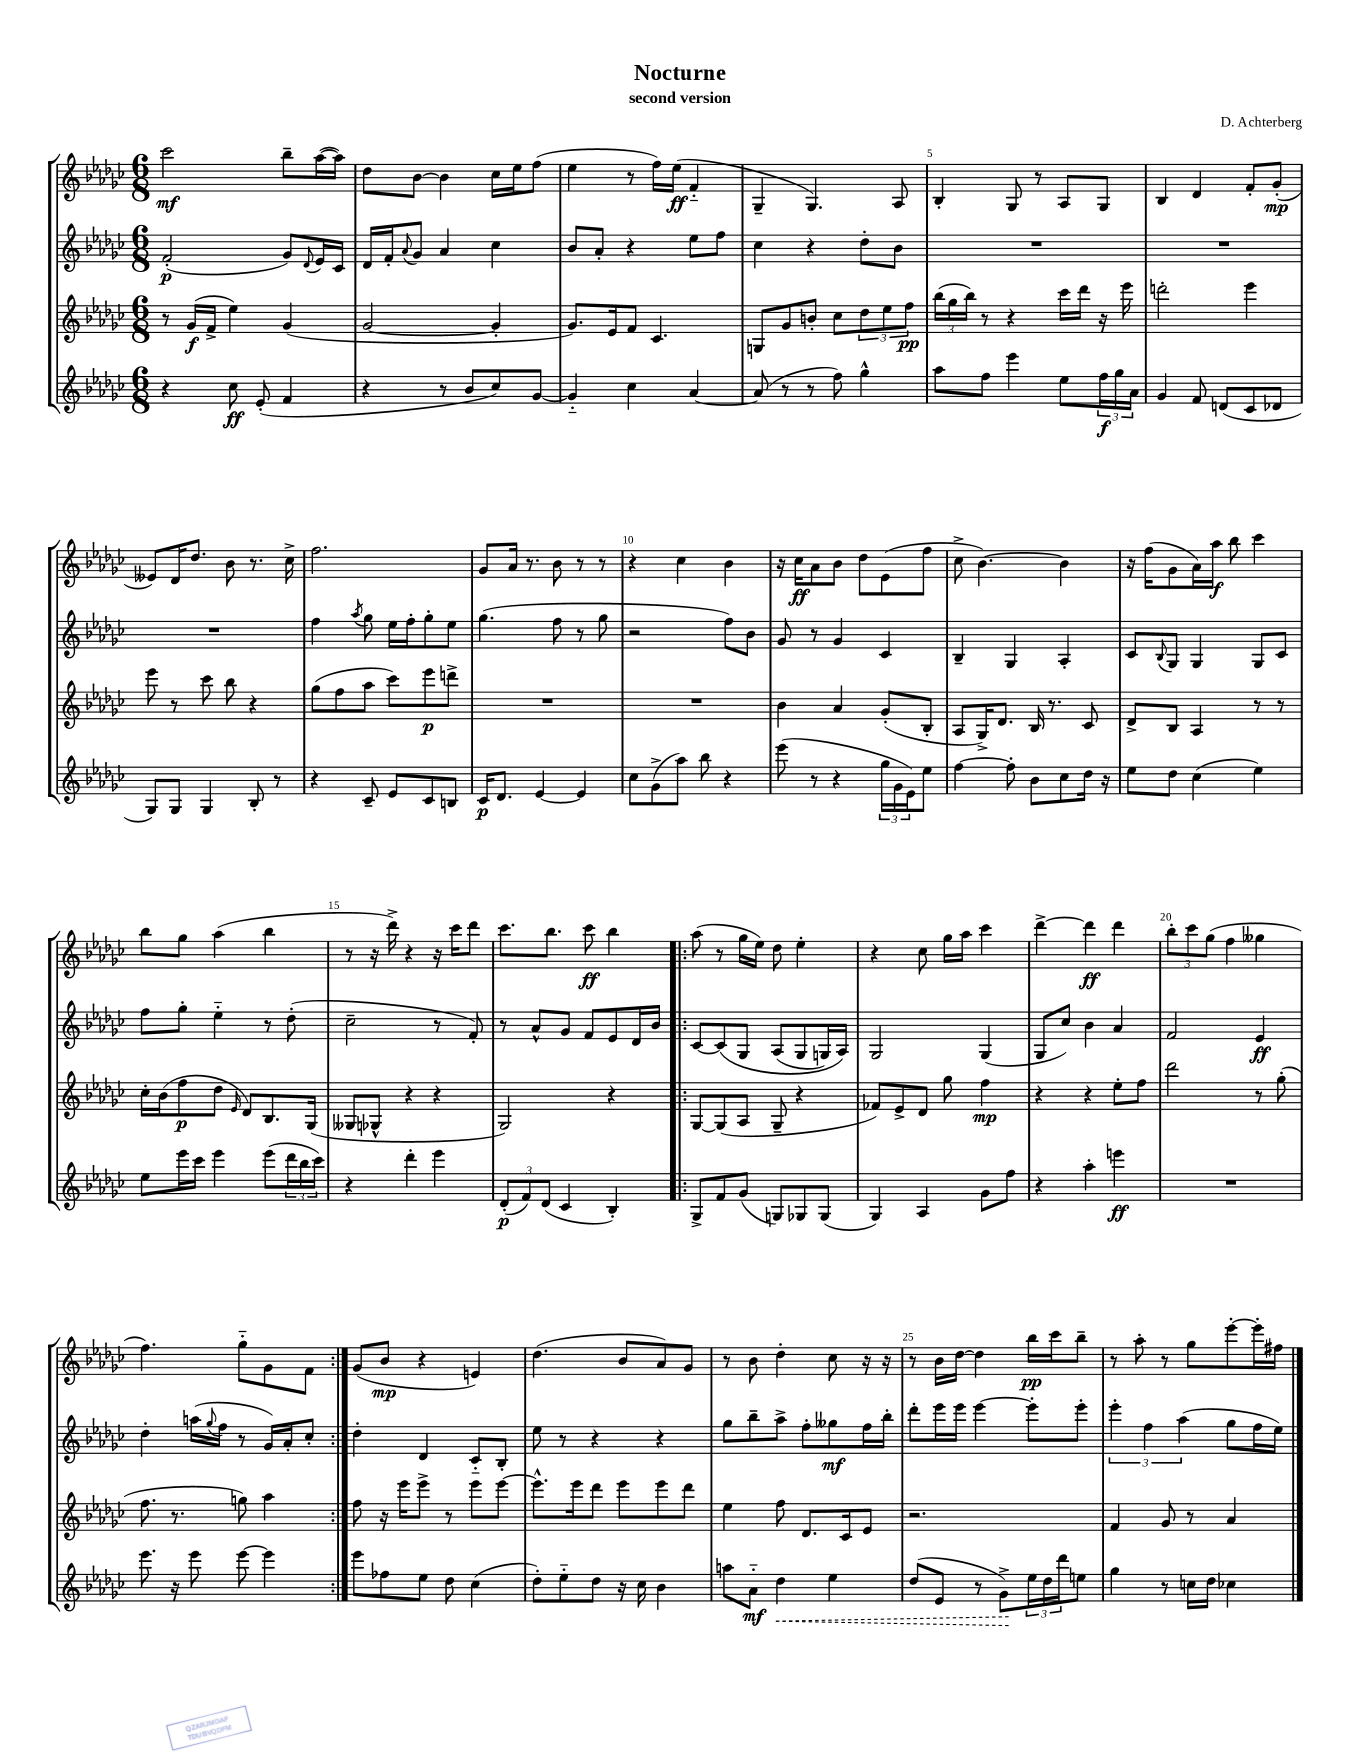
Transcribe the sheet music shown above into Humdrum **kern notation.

**kern	**dynam	**kern	**dynam	**kern	**dynam	**kern	**dynam
*part4	*part4	*part3	*part3	*part2	*part2	*part1	*part1
*staff4	*staff4	*staff3	*staff3	*staff2	*staff2	*staff1	*staff1
*clefG2	*	*clefG2	*	*clefG2	*	*clefG2	*
*k[b-e-a-d-g-c-]	*	*k[b-e-a-d-g-c-]	*	*k[b-e-a-d-g-c-]	*	*k[b-e-a-d-g-c-]	*
*M6/8	*	*M6/8	*	*M6/8	*	*M6/8	*
=1	=1	=1	=1	=1	=1	=1	=1
4r	.	8r	.	(2f'/	p	2ccc-\	mf
.	.	(16g-/LL	f	.	.	.	.
.	.	16f^/JJ	.	.	.	.	.
8cc-\	ff	4ee-\)	.	.	.	.	.
(8e-'/	.	.	.	.	.	.	.
4f/	.	(4g-/	.	8g-/L)	.	8bb-~\L	.
.	.	.	.	8qqd-/	.	.	.
.	.	.	.	16e-/L	.	([16aa-\L	.
.	.	.	.	16c-/JJ	.	16aa-\JJ])	.
=2	=2	=2	=2	=2	=2	=2	=2
4r	.	[2g-/	.	16d-/LL	.	8dd-\L	.
.	.	.	.	16f'/J	.	.	.
.	.	.	.	8qqa-/	.	.	.
.	.	.	.	8g-/J	.	[8b-\J	.
8r	.	.	.	4a-/	.	4b-\]	.
8b-/L	.	.	.	.	.	.	.
8cc-/)	.	4g-'/]	.	4cc-\	.	16cc-\LL	.
.	.	.	.	.	.	16ee-\J	.
[8g-/J	.	.	.	.	.	(8ff\J	.
=3	=3	=3	=3	=3	=3	=3	=3
4g-/]	.	8.g-/L)	.	8b-/L	.	4ee-\	.
.	.	.	.	8a-'/J	.	.	.
.	.	16e-/k	.	.	.	.	.
4cc-\	.	8f/J	.	4r	.	8r	.
.	.	4.c-/	.	.	.	16ff\LL)	.
.	.	.	.	.	.	(16ee-\JJ	ff
[4a-/	.	.	.	8ee-\L	.	4f/	.
.	.	.	.	8ff\J	.	.	.
=4	=4	=4	=4	=4	=4	=4	=4
(8a-/]	.	8Gn/L	.	4cc-\	.	4G-~/	.
8r	.	8g-/	.	.	.	.	.
8r	.	8bn'/J	.	4r	.	4.G-/)	.
8ff\)	.	8cc-\L	.	.	.	.	.
4gg-^^\	.	12dd-\	.	8dd-'\L	.	.	.
.	.	12ee-\	.	.	.	.	.
.	.	.	.	8b-\J	.	8A-/	.
.	.	12ff\J	pp	.	.	.	.
=5	=5	=5	=5	=5	=5	=5	=5
8aa-\L	.	(24bb-\LL	.	2.r	.	4B-'/	.
.	.	24gg-\	.	.	.	.	.
.	.	24bb-\JJ)	.	.	.	.	.
8ff\J	.	8r	.	.	.	.	.
4eee-\	.	4r	.	.	.	8G-/	.
.	.	.	.	.	.	8r	.
8ee-\L	.	16ccc-\LL	.	.	.	8A-/L	.
.	.	16ddd-\JJ	.	.	.	.	.
24ff\L	f	16r	.	.	.	8G-/J	.
24gg-\	.	.	.	.	.	.	.
.	.	16eee-\	.	.	.	.	.
24a-\JJ	.	.	.	.	.	.	.
=6	=6	=6	=6	=6	=6	=6	=6
4g-/	.	2dddn'\	.	2.r	.	4B-/	.
8f/	.	.	.	.	.	4d-/	.
(8dn/L	.	.	.	.	.	.	.
8c-/	.	4eee-\	.	.	.	8f'/L	.
8d-X/J	.	.	.	.	.	(8g-'/J	mp
!!LO:LB:g=z
=7	=7	=7	=7	=7	=7	=7	=7
8G-/L)	.	8eee-\	.	2.r	.	8e--X/L)	.
8G-/J	.	8r	.	.	.	16d-/K	.
.	.	.	.	.	.	8.dd-/J	.
4G-/	.	8ccc-\	.	.	.	.	.
.	.	8bb-\	.	.	.	8b-\	.
8B-'/	.	4r	.	.	.	8.r	.
8r	.	.	.	.	.	.	.
.	.	.	.	.	.	16cc-^\	.
=8	=8	=8	=8	=8	=8	=8	=8
4r	.	(8gg-\L	.	4ff\	.	2.ff\	.
.	.	8ff\	.	.	.	.	.
.	.	.	.	8qaa-/	.	.	.
8c-~/	.	8aa-\J	.	8gg-\	.	.	.
8e-/L	.	8ccc-\L)	.	16ee-\LL	.	.	.
.	.	.	.	16ff'\J	.	.	.
8c-/	.	8eee-\	p	8gg-'\	.	.	.
8Bn/J	.	8dddn^\J	.	8ee-\J	.	.	.
=9	=9	=9	=9	=9	=9	=9	=9
16c-/KL	p	2.r	.	(4.gg-\	.	8g-/L	.
8.d-/J	.	.	.	.	.	.	.
.	.	.	.	.	.	16a-/Jk	.
.	.	.	.	.	.	8.r	.
[4e-/	.	.	.	.	.	.	.
.	.	.	.	8ff\	.	8b-\	.
4e-/]	.	.	.	8r	.	8r	.
.	.	.	.	8gg-\	.	8r	.
=10	=10	=10	=10	=10	=10	=10	=10
8cc-\L	.	2.r	.	2r	.	4r	.
(8g-^\	.	.	.	.	.	.	.
8aa-\J)	.	.	.	.	.	4cc-\	.
8bb-\	.	.	.	.	.	.	.
4r	.	.	.	8ff\L)	.	4b-\	.
.	.	.	.	8b-\J	.	.	.
=11	=11	=11	=11	=11	=11	=11	=11
(8eee-\	.	4b-\	.	8g-/	.	16r	.
.	.	.	.	.	.	16cc-\KL	ff
8r	.	.	.	8r	.	8a-\	.
4r	.	4a-/	.	4g-/	.	8b-\J	.
.	.	.	.	.	.	8dd-\L	.
24gg-\LL	.	(8g-'/L	.	4c-/	.	(8e-\	.
24g-\	.	.	.	.	.	.	.
24e-\J)	.	.	.	.	.	.	.
8ee-\J	.	8B-'/J	.	.	.	8ff\J	.
=12	=12	=12	=12	=12	=12	=12	=12
[4ff\	.	8A-/L	.	4B-~/	.	8cc-^\	.
.	.	16G-^/K)	.	.	.	[4.b-\)	.
.	.	8.d-/J	.	.	.	.	.
8ff'\]	.	.	.	4G-/	.	.	.
8b-\L	.	16B-/	.	.	.	.	.
.	.	8.r	.	.	.	.	.
8cc-\	.	.	.	4A-'/	.	4b-\]	.
16dd-\Jk	.	8c-/	.	.	.	.	.
16r	.	.	.	.	.	.	.
=13	=13	=13	=13	=13	=13	=13	=13
8ee-\L	.	8d-^/L	.	8c-/L	.	16r	.
.	.	.	.	.	.	(16ff\KL	.
.	.	.	.	8qqB-/	.	.	.
8dd-\J	.	8B-/J	.	8G-/J	.	8g-\	.
(4cc-\	.	4A-/	.	4G-/	.	16a-\L)	.
.	.	.	.	.	.	16aa-\JJ	f
.	.	.	.	.	.	8bb-\	.
4ee-\)	.	8r	.	8G-/L	.	4ccc-\	.
.	.	8r	.	8c-/J	.	.	.
!!LO:LB:g=z
=14	=14	=14	=14	=14	=14	=14	=14
8ee-\L	.	16cc-'\LL	.	8ff\L	.	8bb-\L	.
.	.	(16b-\J	.	.	.	.	.
16eee-\L	.	8ff\	p	8gg-'\J	.	8gg-\J	.
16ccc-\JJ	.	.	.	.	.	.	.
4eee-\	.	8dd-\J	.	4ee-\	.	(4aa-\	.
.	.	16qqe-/	.	.	.	.	.
.	.	8d-/L)	.	.	.	.	.
(8eee-\L	.	8.B-/	.	8r	.	4bb-\	.
24ddd-\L	.	.	.	(8dd-'\	.	.	.
24bb-\	.	.	.	.	.	.	.
.	.	(16G-/Jk	.	.	.	.	.
24ccc-\JJ)	.	.	.	.	.	.	.
=15	=15	=15	=15	=15	=15	=15	=15
4r	.	8G--X/L	.	2cc-~\	.	8r	.
.	.	8G-X^^/J	.	.	.	16r	.
.	.	.	.	.	.	16ddd-^\)	.
4ddd-'\	.	4r	.	.	.	4r	.
4eee-\	.	4r	.	8r	.	16r	.
.	.	.	.	.	.	16ccc-\KL	.
.	.	.	.	8f'/)	.	8ddd-\J	.
=16	=16	=16	=16	=16	=16	=16	=16
(12d-'/L	p	2G-/)	.	8r	.	8.ccc-\L	.
12f/)	.	.	.	.	.	.	.
.	.	.	.	8a-^^/L	.	.	.
(12d-/J	.	.	.	.	.	.	.
.	.	.	.	.	.	8.bb-\J	.
4c-/	.	.	.	8g-/J	.	.	.
.	.	.	.	8f/L	.	8ccc-\	ff
4B-'/)	.	4r	.	8e-/	.	4bb-\	.
.	.	.	.	16d-/L	.	.	.
.	.	.	.	16b-/JJ	.	.	.
=17!|:	=17!|:	=17!|:	=17!|:	=17!|:	=17!|:	=17!|:	=17!|:
8G-^/L	.	[8G-/L	.	[8c-/L	.	(8aa-\	.
8f/	.	(8G-/]	.	(8c-/]	.	8r	.
(8g-/J	.	8A-/J	.	8G-/J	.	16gg-\LL	.
.	.	.	.	.	.	16ee-\JJ)	.
8Gn/L)	.	8G-~/	.	(8A-/L	.	8dd-\	.
8G-X/	.	4r	.	8G-/	.	4ee-'\	.
(8G-/J	.	.	.	16Gn/L)	.	.	.
.	.	.	.	16A-/JJ)	.	.	.
=18	=18	=18	=18	=18	=18	=18	=18
4G-/)	.	8f-X/L)	.	2G-/	.	4r	.
.	.	8e-^/	.	.	.	.	.
4A-/	.	8d-/J	.	.	.	8cc-\	.
.	.	8gg-\	.	.	.	16gg-\LL	.
.	.	.	.	.	.	16aa-\JJ	.
8g-\L	.	4ff\	mp	(4G-/	.	4ccc-\	.
8ff\J	.	.	.	.	.	.	.
=19	=19	=19	=19	=19	=19	=19	=19
4r	.	4r	.	8G-/L	.	[4ddd-^\	.
.	.	.	.	8cc-/J)	.	.	.
4aa-'\	.	4r	.	4b-\	.	4ddd-\]	ff
4eeen\	ff	8ee-'\L	.	4a-/	.	4ddd-\	.
.	.	8ff\J	.	.	.	.	.
=20	=20	=20	=20	=20	=20	=20	=20
2.r	.	2ddd-\	.	2f/	.	12bb-'\L	.
.	.	.	.	.	.	12ccc-\	.
.	.	.	.	.	.	(12gg-\J	.
.	.	.	.	.	.	4ff\	.
.	.	8r	.	4e-/	ff	4gg--X\	.
.	.	(8gg-'\	.	.	.	.	.
!!LO:LB:g=z
=21	=21	=21	=21	=21	=21	=21	=21
8.eee-\	.	8.ff\	.	4dd-'\	.	4.ff\)	.
16r	.	8.r	.	.	.	.	.
8eee-\	.	.	.	(16aan\LL	.	.	.
.	.	.	.	8qqgg-/	.	.	.
.	.	.	.	16ff\JJ	.	.	.
[8eee-\	.	8ggn\)	.	8r	.	8gg-\L	.
4eee-\]	.	4aa-\	.	16g-/LL)	.	8g-\	.
.	.	.	.	16a-'/J	.	.	.
.	.	.	.	8cc-'/J	.	8f\J	.
=22:|!	=22:|!	=22:|!	=22:|!	=22:|!	=22:|!	=22:|!	=22:|!
8eee-\L	.	8ff\	.	4dd-'\	.	(8g-/L	.
8ff-X\	.	16r	.	.	.	8b-/J	mp
.	.	16eee-\KL	.	.	.	.	.
8ee-\J	.	8eee-^\J	.	4d-/	.	4r	.
8dd-\	.	8r	.	.	.	.	.
(4cc-\	.	8eee-\L	.	8c-/L	.	4en/)	.
.	.	[8eee-\J	.	8B-'/J	.	.	.
=23	=23	=23	=23	=23	=23	=23	=23
8dd-'\L)	.	8.eee-^^\L]	.	8ee-\	.	(4.dd-\	.
8ee-\	.	.	.	8r	.	.	.
.	.	16eee-\k	.	.	.	.	.
8dd-\J	.	8ddd-\J	.	4r	.	.	.
16r	.	8eee-\L	.	.	.	8b-/L	.
16cc-\	.	.	.	.	.	.	.
4b-\	.	8eee-\	.	4r	.	8a-/)	.
.	.	8ddd-\J	.	.	.	8g-/J	.
=24	=24	=24	=24	=24	=24	=24	=24
8aan\L	.	4ee-\	.	8gg-\L	.	8r	.
8a-\J	mf	.	.	8bb-~\	.	8b-\	.
!	!LO:HP:b	!	!	!	!	!	!
4dd-\	<	8ff\	.	8aa-^\J	.	4dd-'\	.
.	.	8.d-/L	.	8ff'\L	.	.	.
4ee-\	.	.	.	8gg--X\	mf	8cc-\	.
.	.	16c-/k	.	.	.	.	.
.	.	8e-/J	.	16ff\L	.	16r	.
.	.	.	.	16bb-'\JJ	.	16r	.
=25	=25	=25	=25	=25	=25	=25	=25
(8dd-/L	.	2.r	.	8ddd-'\L	.	8r	.
8e-/J	.	.	.	16eee-\L	.	16b-\LL	.
.	.	.	.	16eee-\JJ	.	[16dd-\JJ	.
8r	.	.	.	[4eee-\	.	4dd-\]	.
8g-^\L)	.	.	.	.	.	.	.
24ee-\L	[	.	.	8eee-'\L]	.	16bb-\LL	pp
24dd-\	.	.	.	.	.	.	.
.	.	.	.	.	.	16ccc-\J	.
24ddd-\J	.	.	.	.	.	.	.
8een\J	.	.	.	8eee-'\J	.	8bb-~\J	.
=26	=26	=26	=26	=26	=26	=26	=26
4gg-\	.	4f/	.	6eee-'\	.	8r	.
.	.	.	.	.	.	8aa-'\	.
.	.	.	.	6ff\	.	.	.
8r	.	8g-/	.	.	.	8r	.
.	.	.	.	(6aa-\	.	.	.
16ccn\LL	.	8r	.	.	.	8gg-\L	.
16dd-\JJ	.	.	.	.	.	.	.
4cc-X\	.	4a-/	.	8gg-\L	.	[8eee-'\	.
.	.	.	.	16ff\L	.	16eee-'\L]	.
.	.	.	.	16ee-\JJ)	.	16ff#X\JJ	.
==	==	==	==	==	==	==	==
*-	*-	*-	*-	*-	*-	*-	*-
